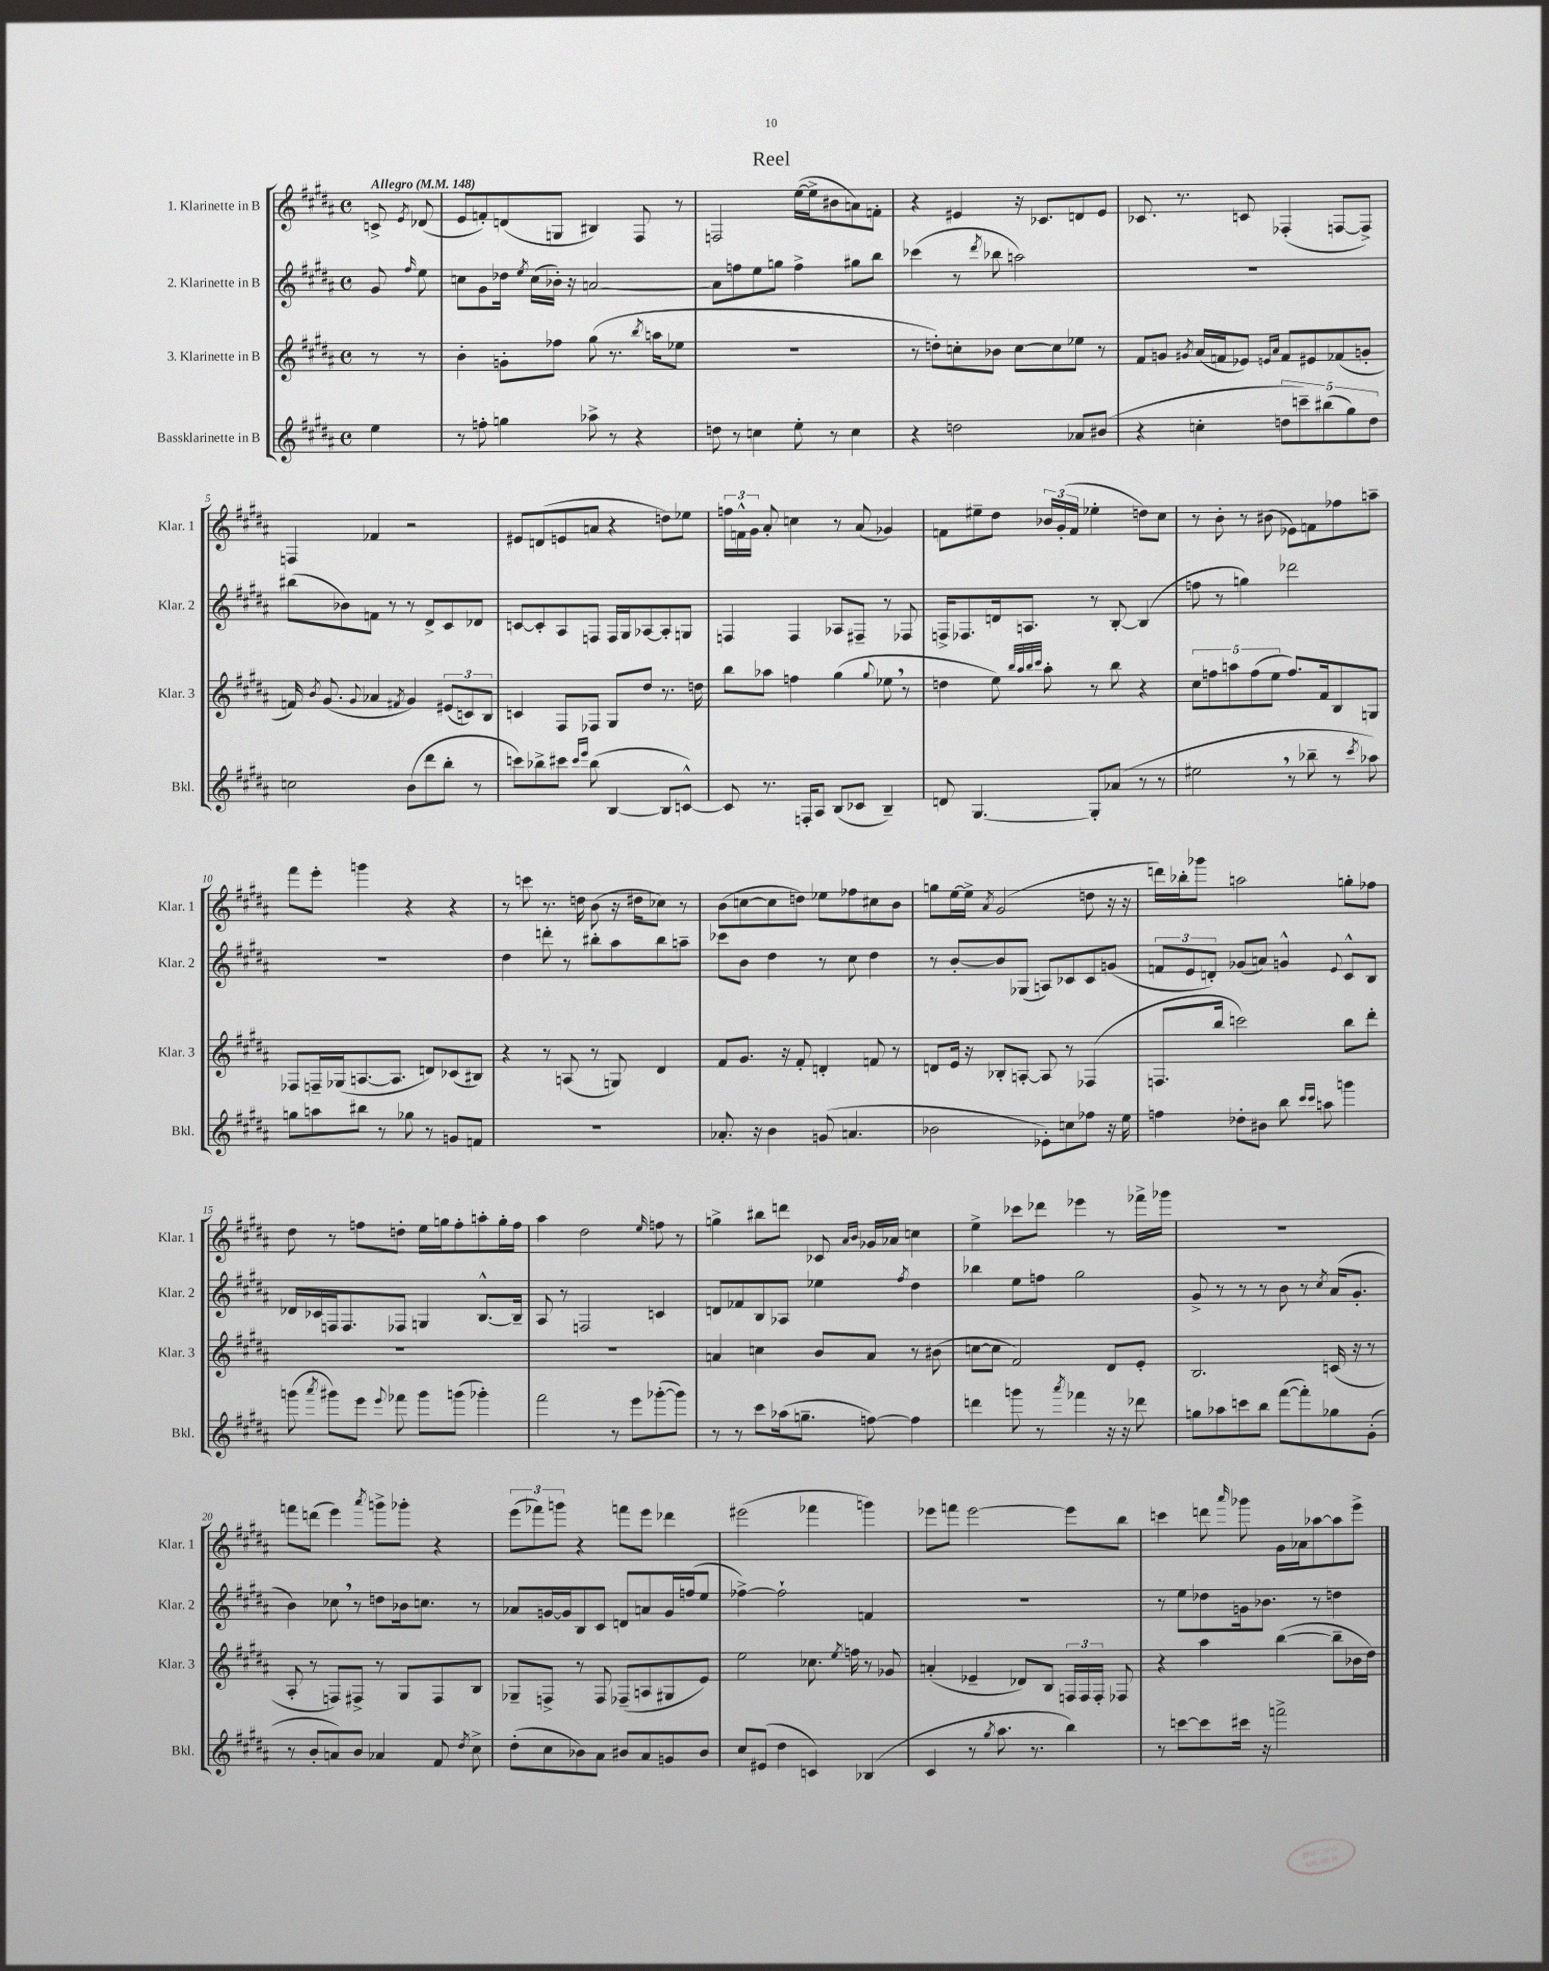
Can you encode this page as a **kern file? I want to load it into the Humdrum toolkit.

**kern	**kern	**kern	**kern
*part4	*part3	*part2	*part1
*staff4	*staff3	*staff2	*staff1
*I"Bassklarinette in B	*I"3. Klarinette in B	*I"2. Klarinette in B	*I"1. Klarinette in B
*I'Bkl.	*I'Klar. 3	*I'Klar. 2	*I'Klar. 1
*clefG2	*clefG2	*clefG2	*clefG2
*k[f#c#g#d#a#]	*k[f#c#g#d#a#]	*k[f#c#g#d#a#]	*k[f#c#g#d#a#]
*M4/4	*M4/4	*M4/4	*M4/4
*met(c)	*met(c)	*met(c)	*met(c)
*MM148	*MM148	*MM148	*MM148
=	=	=	=
!	!	!	!LO:TX:a:B:t=Allegro
4ee\	8r	8g#/	8cn^/
.	.	16qqff#/	8qe/
.	8r	8ee\	(8d-X/
=1	=1	=1	=1
8r	4b'\	8ccn\L	8e/L
8ffn'\	.	8g#\	8fn'/)
4ggn\	8gn'\L	16dd-X\Jk	(8dn/
.	.	8qee/	.
.	.	(16cc\LL	.
.	8ff-X\J	16b-X'\JJ)	8Gn/J
.	.	16r	.
8aa-X^\	(8gg#\	[2an/	4B#X/)
8r	8.r	.	.
4r	.	.	8F#/
.	8qbb/	.	.
.	16aan\KL	.	.
.	8ee-X\J	.	8r
=2	=2	=2	=2
8ddn\	1r	8a\L]	2Fn/
8r	.	8ffn\	.
4ccn\	.	8ee\	.
.	.	8ggn\J	.
8ee'\	.	4ff^\	([16ee\LL
.	.	.	16ee^\J]
8r	.	.	8b#X\
4cc\	.	8gg#X\L	8an\)
.	.	8bb\J	8fn'\J
=3	=3	=3	=3
4r	8r	(4ccc-X\	4r
.	8ddn'\L)	.	.
2ddn\	8ccn'\	8r	4e#X/
.	.	8qddd#/	.
.	8b-X\J	8bb-X\	.
.	[8cc\L	2aan\)	16r
.	.	.	8.c-X/L
.	8cc\]	.	.
8a-X/L	8ee-X\J	.	8dn/
(8b#X/J	8r	.	8e#/J
=4	=4	=4	=4
4r	8f#/L	1r	8.c-X/
.	8gn/J	.	.
.	.	.	8.r
.	8qg#X/	.	.
4ccn'\	(16a#/LL	.	.
.	16fn/J	.	.
.	8e-X/J)	.	8cn/
.	16qqen/LL	.	.
.	16qqa#/JJ	.	.
10ddn\L	8f/L	.	(4F-X'/
10cccn~\)	.	.	.
.	8e#X/	.	.
(10bb#X\	.	.	.
.	(8f-X/	.	[8Fn/L
10gg#\)	.	.	.
.	8gn'/J	.	8F^/J])
10dd\J	.	.	.
!!LO:LB:g=z
=5	=5	=5	=5
2ccn\	16fn/)	(8bb#X\L	4Fn/
.	8qb/	.	.
.	(8.g#/	.	.
.	.	8b-X\)	.
.	8qqg#/	.	.
.	4a-X/	8fn\J	4f-X/
.	.	8r	.
.	8qf#X/	.	.
(8b\L	4g#/)	8r	2r
8ddd#\	.	8d#^/L	.
8bb'\J	(12e#X/L	8c#/	.
.	12cn/)	.	.
8r	.	8d-X/J	.
.	12B/J	.	.
=6	=6	=6	=6
8cccn\L)	4cn/	[8cn/L	8e#X/L
8bb-X^\	.	8c'/]	(8dn/
8ccc#X\J	8F#/L	8A#/	8en/
16qqccc#/LL	.	.	.
16qqeee/JJ	.	.	.
(8bb-\	8F-X/J	8Fn/J	8an/J
[4B/	8G#/L	16F/LL	4r
.	.	16G#/J	.
.	8dd#/J	[8A-X/	.
8B/L]	8.r	8A-'/]	8ddn\L)
[8cn^^/J)	.	8Gn/J	8ee-X\J
.	16ddn\	.	.
=7	=7	=7	=7
8c/]	8bb\L	4Fn/	24ffn\LL
.	.	.	24fn^^\
.	.	.	24g#\JJ
8.r	8aa-X\J	.	8a#'/
.	4ffn\	4F/	4ccn\
16Fn'/KL	.	.	.
8A#/J	.	.	.
(8B/L	(4gg#\	8A-X/L	8r
8c-X/J	.	8F#X~/J	(8a#/
.	8qqgg#/	.	.
4B~/)	8ee-X,\	8r	4g-X/)
.	8r	8F-X/	.
=8	=8	=8	=8
8dn/	4ddn\	16Fn^/KL	8fn\L
.	.	8.F-X/	.
[4.G#/	.	.	8ee#X~\
.	8ee\)	16dn/k	8dd#\J
.	.	8.An/J	.
.	32qqbb/LLL	.	.
.	32qqaa#/	.	.
.	32qqbb/	.	.
.	32qqccc#/JJJ	.	.
.	8aa#'\	.	24b-X/LL
.	.	.	(24g#'/
.	.	.	24f/JJ
8G#'/L]	8r	8r	4ee-X'\
(8a-X/J	8bb\	[8B'/	.
8r	4r	(4B/]	8ddn\L)
8r	.	.	8cc#\J
=9	=9	=9	=9
2ee#X,\	10cc#\L	8ffn\	8r
.	10ffn\	.	.
.	.	8r	8b'\
.	10aan\	.	.
.	.	4ggn\)	8r
.	(10ff\	.	.
.	.	.	(8b#X\
.	10ee\J	.	.
8r	8.ff/L)	2ddd-X\	8e-X\L)
8bb-X~\	.	.	8fn\
.	16f#/k	.	.
8r	8B/	.	8ff-X\
8qccc#/	.	.	.
8aa-X\)	8Gn/J	.	8aan~\J
!!LO:LB:g=z
=10	=10	=10	=10
8ggn\L	8F-X/L	1r	8fff#\L
8aan\	16Fn~/L	.	8eee'\J
.	(16G-X/J	.	.
8bb#X\J	[8.An/	.	4gggn\
8r	.	.	.
.	8.A/J]	.	.
8gg-X\	.	.	4r
8r	8dn/L)	.	.
8gn/L	(8c-X/	.	4r
8fn/J	8B#X/J)	.	.
=11	=11	=11	=11
1r	4r	4dd#\	8r
.	.	.	8cccn\
.	8r	8dddn'\	8.r
.	(8An/	8r	.
.	.	.	16ddn\
.	8r	8bb#X'\L	(8b\
.	8Gn/)	8aa#\	16r
.	.	.	16dd#X\KL
.	4d#/	8bb#\	8cc-X\J)
.	.	8aan~\J	8r
=12	=12	=12	=12
8.a-X'/	8f#/L	8ccc-X\L	(8b\L
.	8.g#/J	8b\J	[8ccn\
16r	.	.	.
4b\	.	4dd#\	8cc\]
.	16r	.	.
.	8f#'/	.	8ddn\J)
(8gn/	4dn'/	8r	8ee-X\L
4.an/	.	8cc#\	8ff-X\
.	8fn/	4dd#\	8cc#X\
.	8r	.	8b\J
=13	=13	=13	=13
2b-X\	8dn/L	8r	8ggn\L
.	16e/Jk	[8b'/L	[16ee\L
.	16r	.	16ee^\JJ]
.	.	.	8qa#/
.	8B-X'/L	8b/]	(2g#/
.	[8An'/J	(8G-X/J	.
8e-X'\L)	8A/]	8An/L)	.
8ccn\	8r	8c-X/	.
8ff-X\J	(4F-X/	8c-/	8ddn\
16r	.	(8gn/J	16r
16ee\	.	.	16r
=14	=14	=14	=14
4ffn\	8.Fn/L	12fn/L	16dddn\LL)
.	.	.	16bb-X'\J
.	.	12e/	.
.	.	.	8ggg-X\J
.	.	12dn'/J)	.
.	16bb/Jk	.	.
8dd-X'\L	2cccn\)	(8g-X/L	2aan\
8b#X\J	.	8an/J)	.
8bb\	.	4gn^^/	.
16qqccc#/LL	.	.	.
16qqccc#/JJ	.	.	.
8aan\	.	.	.
.	.	8qqe/	.
4gggn\	8bb\L	8c#^^/L	8ggn'\L
.	8ddd#'\J	8B/J	8ff-X\J
!!LO:LB:g=z
=15	=15	=15	=15
(8gggn\	1r	16d-X/LL	8dd#\
.	.	16c-X/	.
8qaaa#/	.	.	.
8ggg#X\L)	.	16Fn/J	8r
.	.	8.F/	.
8eee\J	.	.	8ffn\L
8qqeee/	.	.	.
8fff-X\	.	8F-X/J	8ddn'\J
8ggg#\L	.	4Gn/	16ee\LL
.	.	.	16ggn\J
(8gggn\J	.	.	8ff'\
4ggg-X'\)	.	[8.B^^/L	8aan'\
.	.	.	16gg'\L
.	.	16B~/Jk]	16ff\JJ
=16	=16	=16	=16
2fff#\	1r	8A#/	4aa#\
.	.	8r	.
.	.	2Fn/	2dd#\
8r	.	.	.
8eee\L	.	.	.
.	.	.	16qqee/
([8ggg-X'\	.	4cn/	8ffn\
8ggg-\J])	.	.	8r
=17	=17	=17	=17
8r	4an/	8dn/L	4ggn^\
8r	.	8f-X/	.
8ccc#\L	4ccn\	8B/	8bb#X\L
(16aa-X\k	.	8A-X/J	8dddn\J
8.ggn~\J	.	.	.
.	8b/L	4ee-X\	8c-X/
.	.	.	16qqa#/LL
.	.	.	16qqb/JJ
[8ffn\)	8a/J	.	16g-X/LL
.	.	.	16a-X/JJ
.	.	8qff#/	.
4ff\]	8r	4dd#\	4ccn\
.	(8b#X\	.	.
=18	=18	=18	=18
4dddn\	[8ccn\L	4bb-X\	4ee^\
.	8cc\J]	.	.
8gggn\	2f#/)	8ee\L	8ccc-X\L
8r	.	8ffn\J	8ddd-X\J
8qaaa#/	.	.	.
4fff-X\	.	2gg#\	4eee-X\
16r	8d#/L	.	8r
16r	.	.	.
8ddd-X\	8e'/J	.	16fff-X^\LL
.	.	.	16ggg-X\JJ
=19	=19	=19	=19
8ggn\L	2.B/	8g#^/	1r
8aa-X\	.	8r	.
8cccn\	.	8r	.
8bb\J	.	8r	.
([8fff#\L	.	8b\	.
8fff#'\])	.	8r	.
.	.	8qcc#/	.
8gg-X\	(16cn/	(16a#/KL	.
.	16r	8.g#'/J	.
(8g#'\J	8r	.	.
!!LO:LB:g=z
=20	=20	=20	=20
8r	8A#'/	4b\)	8fffn\L
8b'/L	8r	.	(8dddn\J
8an/)	8Fn/L)	8cc-X,\	4eee\)
8b/J	8F#X^/J	8r	.
.	.	.	8qaaa#/
4a-X/	8r	8ddn\L	8gggn^\L
.	8G#/L	16b-X\k	8ggg-X'\J
.	.	8.ccn\J	.
8f#/	8F#/	.	4r
8qdd#/	.	.	.
8cc#^\	8B/J	8r	.
=21	=21	=21	=21
(8dd#'\L	8G-X~/L	8a-X/L	(12eee\L
.	.	.	12fff-X\)
8cc#\	8Fn^/J	[16gn/L	.
.	.	.	12gggn\J
.	.	16g/J]	.
8b-X\)	8r	8B/	4r
8a#\J	8F/	8c#/J	.
8b#X/L	(8F-X~/L	8dn/L	8fffn\L
8a#/	8An/	8an/	8eee\J
8gn/	8G#X/	16g/L	4ddd-X\
.	.	(16ffn/J	.
8b#/J	8e/J)	8ee/J	.
=22	=22	=22	=22
8cc#/L	2ee\	[4ff-X^\)	(2eee#X\
(8e#X/J	.	.	.
4dd#\	.	2ff-`\]	.
4cn/)	8.cc-X\	.	4fff-X\
.	8qee/	.	.
.	16ffn\	.	.
(4B-X/	8r	4fn/	4gggn\)
.	8g-X/	.	.
=23	=23	=23	=23
4c#/	(4an'/	1r	8eee-X\L
.	.	.	8fffn\J
8r	4e-X~/	.	[2eee-\
8qgg#/	.	.	.
8.aa#\	.	.	.
.	8d-X/L)	.	.
8.r	.	.	.
.	8B/J	.	.
4bb\)	24Fn/LL	.	8eee-\L]
.	24F/	.	.
.	24F'/JJ	.	.
.	8F-X/	.	8bb\J
=24	=24	=24	=24
8r	4r	8r	4cccn\
[8cccn\L	.	8ee\L	.
8ccc\]	4aa#\	8dd-X\	8dddn\
.	.	.	16qqaaa#/
16ccc#X\Jk	.	16gn\k	8ggg-X\
16r	.	8.b-X\J	.
2fffn^\	([4bb\	.	16g#\LL
.	.	.	16a-X\J
.	.	8r	[8aa-X\
.	8bb~\L]	4ddn\	8aa-\]
.	16b-X\L	.	8eee^\J
.	16dd#\JJ)	.	.
==	==	==	==
*-	*-	*-	*-
